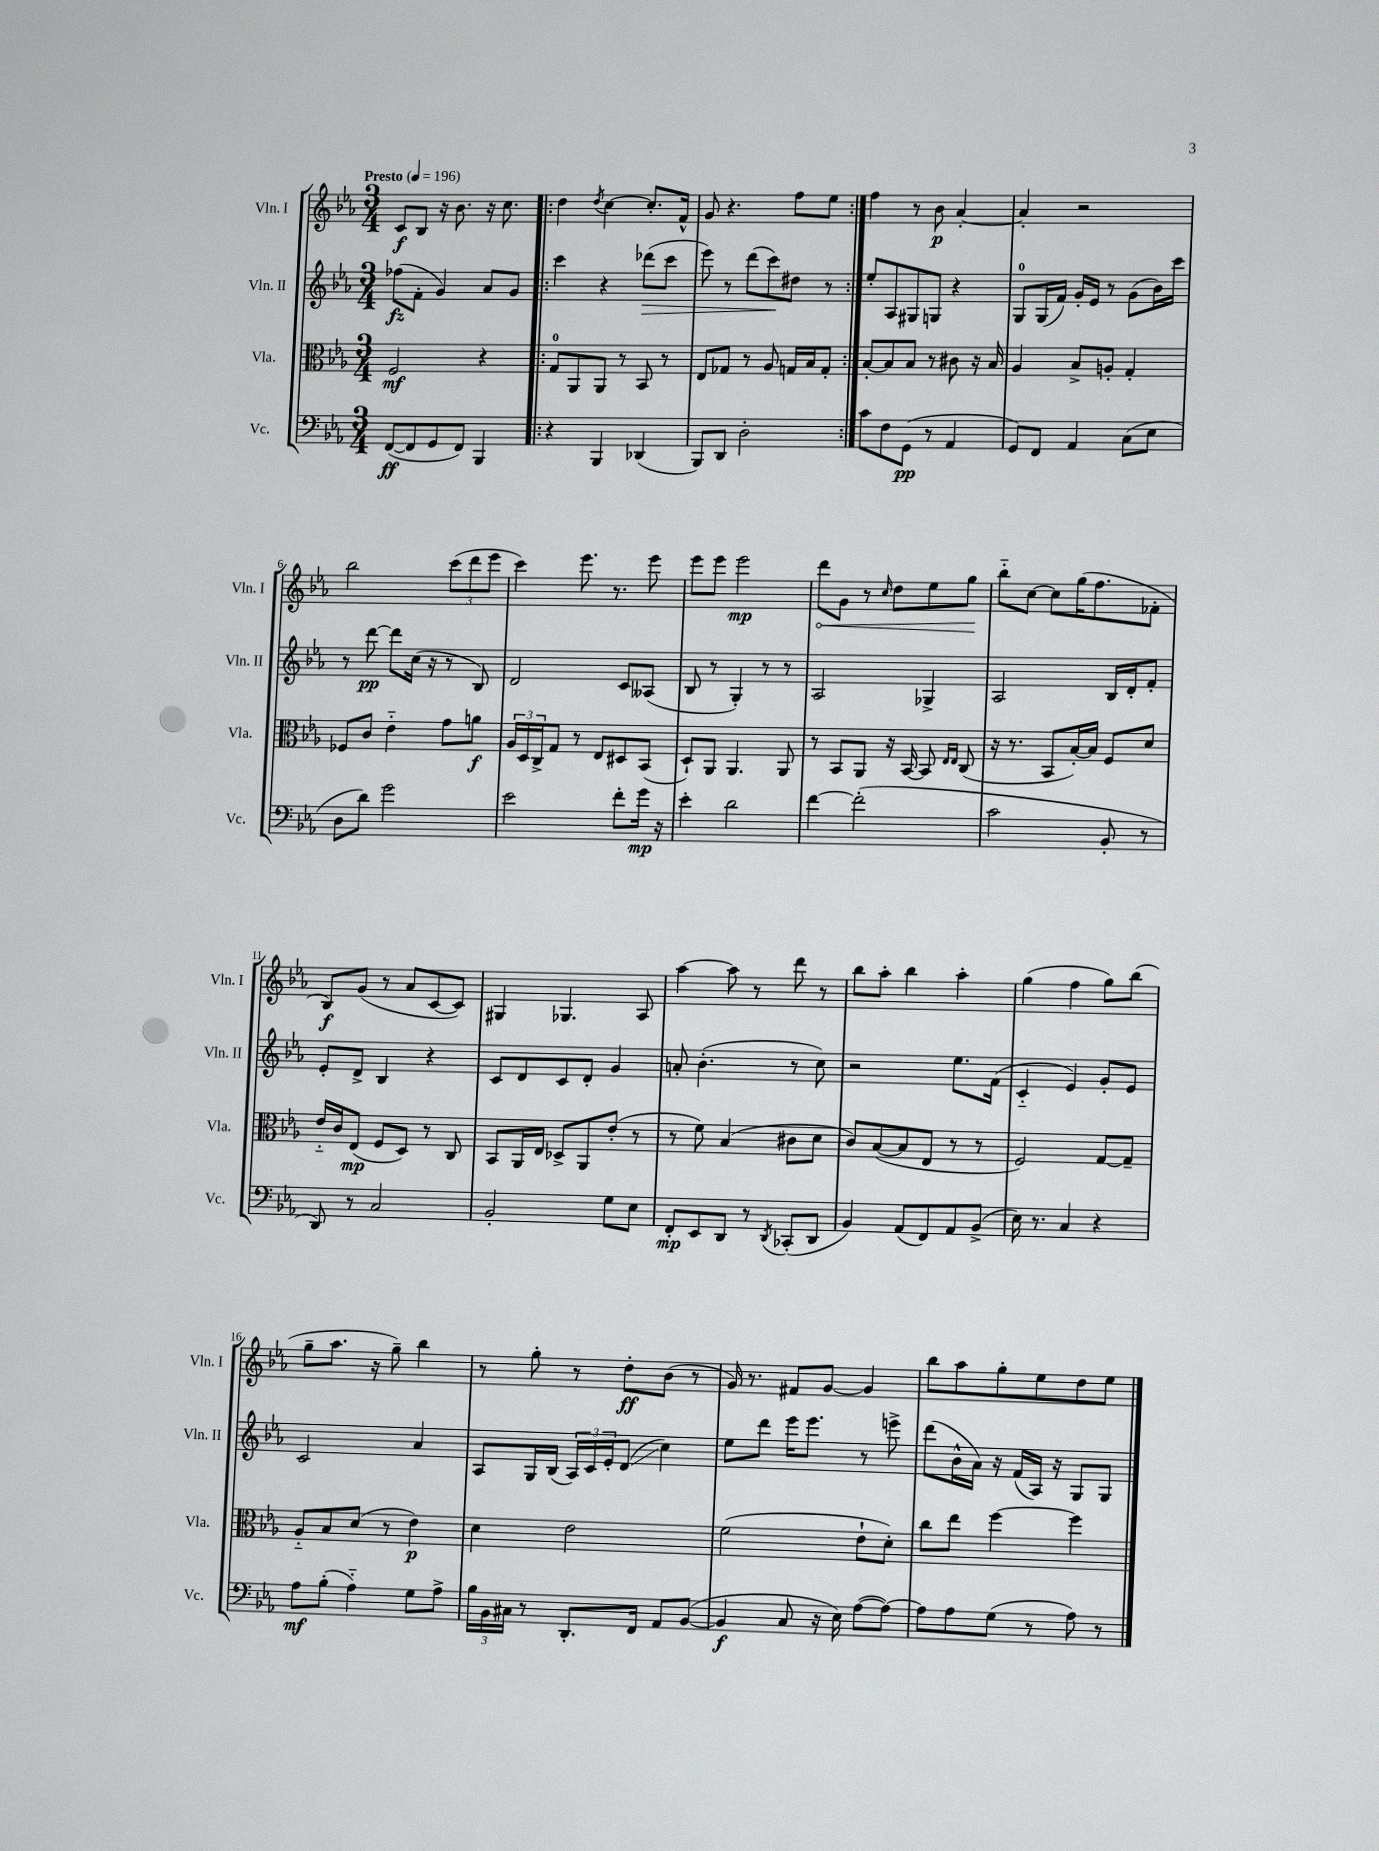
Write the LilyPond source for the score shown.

<<
\new StaffGroup <<
\new Staff = "s0" \with { instrumentName = "Vln. I" shortInstrumentName = "Vln. I" } {
    \clef treble \key ees \major \numericTimeSignature \time 3/4 \tempo "Presto" 4 = 196
    c'8\f bes8 r16 bes'8. r16 c''8. |
    \repeat volta 2 { d''4 \acciaccatura { d''8 } c''4~ c''8.-. f'16-^ |
    g'8 r4. f''8 ees''8 | }
    f''4 r8 bes'8\p aes'4~-. |
    aes'4-. r2 |
    bes''2 \tuplet 3/2 { c'''8( d'''8 ees'''8 } |
    c'''4) ees'''8. r8. ees'''8 |
    ees'''8 ees'''8 ees'''2\mp |
    \once \override Hairpin.circled-tip = ##t d'''8\< g'8 r8 \grace { c''16 } d''8 ees''8 g''8\! |
    bes''8-_ c''8~ c''8 g''16( f''8. fes'8-. |
    bes8\f) g'8( r8 aes'8 c'8~ c'8) |
    gis4 ges4. aes8 |
    aes''4~ aes''8 r8 d'''8 r8 |
    bes''8 aes''8-. bes''4 aes''4-. |
    g''4( f''4 g''8) bes''8( |
    g''8-- aes''8. r16 g''8--) bes''4 |
    r8 g''8-. r8 d''8-.\ff bes'8( r8 |
    g'16) r8. fis'8 g'8~ g'4 |
    bes''8 aes''8 g''8-. ees''8 d''8 ees''8 \bar "|." |
}
\new Staff = "s1" \with { instrumentName = "Vln. II" shortInstrumentName = "Vln. II" } {
    \clef treble \key ees \major \numericTimeSignature \time 3/4
    fes''8\fz( f'8-. g'4) aes'8 g'8 |
    \repeat volta 2 { c'''4 r4 des'''8\>( c'''8 |
    ees'''8) r8 d'''8( c'''8\!) dis''8 r8 | }
    ees''8-. aes8 gis8 g8 r4 |
    g8-0 g16( f'16) g'16-. ees'16 r8 g'8( bes'16) c'''16 |
    r8 d'''8~\pp d'''8 c''16( r16 r8 bes8) |
    d'2 c'8 aeses8( |
    bes8 r8 g4-.) r8 r8 |
    aes2 ges4-> |
    aes2 bes16 d'16-. f'8-. |
    ees'8-. d'8-> bes4 r4 |
    c'8 d'8 c'8 d'8-. g'4 |
    a'8-. bes'4.-.( r8 c''8) |
    r2 ees''8. f'16( |
    c'4-_ ees'4) g'8-. ees'8 |
    c'2 aes'4 |
    aes8 g16 bes16( \tuplet 3/2 { aes16) c'16 ees'16-. } d'8\glissando( c''4) |
    ees''8 d'''8 ees'''16 ees'''8. r8 e'''8-> |
    d'''8( bes'16-^ aes'16) r16 f'16( aes16) r16 g8 g8 \bar "|." |
}
\new Staff = "s2" \with { instrumentName = "Vla." shortInstrumentName = "Vla." } {
    \clef alto \key ees \major \numericTimeSignature \time 3/4
    f2\mf r4 |
    \repeat volta 2 { g8-0 aes,8 aes,8 r8 bes,8 r8 |
    ees8 ges8 r8 aes8 g16 bes16 g8-. | }
    bes8~-. bes8 bes8 r8 cis'8 r16 bes16 |
    aes4 bes8-> a8-. g4-. |
    fes8 c'8 ees'4-_ g'8 a'8\f |
    \tuplet 3/2 { aes16 d16 c16-> } g8 r8 ees8 dis8 bes,8( |
    d8-!) aes,8 aes,4. aes,8 |
    r8 bes,8 aes,8 r16 bes,16~ bes,8 \grace { ees16 ees16 } c8( |
    r16 r8. bes,8 bes16~-.) bes16 f8 d'8 |
    ees'16-_ c'16 ees8\mp( f8 d8) r8 c8 |
    bes,8 aes,16 ees16 des8-> aes,8 ees'8-.( r8 |
    r8 f'8) bes4( cis'8 d'8 |
    c'8) bes8~( bes8 ees8 r8 r8 |
    f2) g8~ g8-- |
    aes8-_ bes8 d'8( r8 ees'4\p) |
    d'4 ees'2 |
    f'2( ees'8-! d'8-.) |
    c''8 ees''8 f''4~ f''4 \bar "|." |
}
\new Staff = "s3" \with { instrumentName = "Vc." shortInstrumentName = "Vc." } {
    \clef bass \key ees \major \numericTimeSignature \time 3/4
    f,8~\ff( f,8 g,8 f,8) bes,,4 |
    \repeat volta 2 { r4 bes,,4 des,4( |
    bes,,8) d,8 d2-. | }
    c'8 f8 g,8\pp( r8 aes,4 |
    g,8) f,8 aes,4 c8( ees8 |
    d8 d'8) g'2 |
    ees'2 f'8-. g'16\mp r16 |
    ees'4-. d'2 |
    f'4~ f'2-.( |
    c'2 bes,8-. r8 |
    d,8) r8 c2 |
    bes,2-. g8 ees8 |
    f,8-.\mp ees,8 d,8 r8 \acciaccatura { d,8 } ces,8-.( d,8 |
    bes,4) aes,8( f,8) aes,8 bes,8->( |
    ees16) r8. c4 r4 |
    aes8\mf bes8-.( aes4-_) g8 aes8-> |
    \tuplet 3/2 { bes16 bes,16 cis16 } r8 d,8.-. f,16 aes,8 bes,8~( |
    bes,4\f c8 r16 ees16) aes8~( aes8~) |
    aes8 aes8 g8( r8 aes8) r8 \bar "|." |
}
>>
>>
